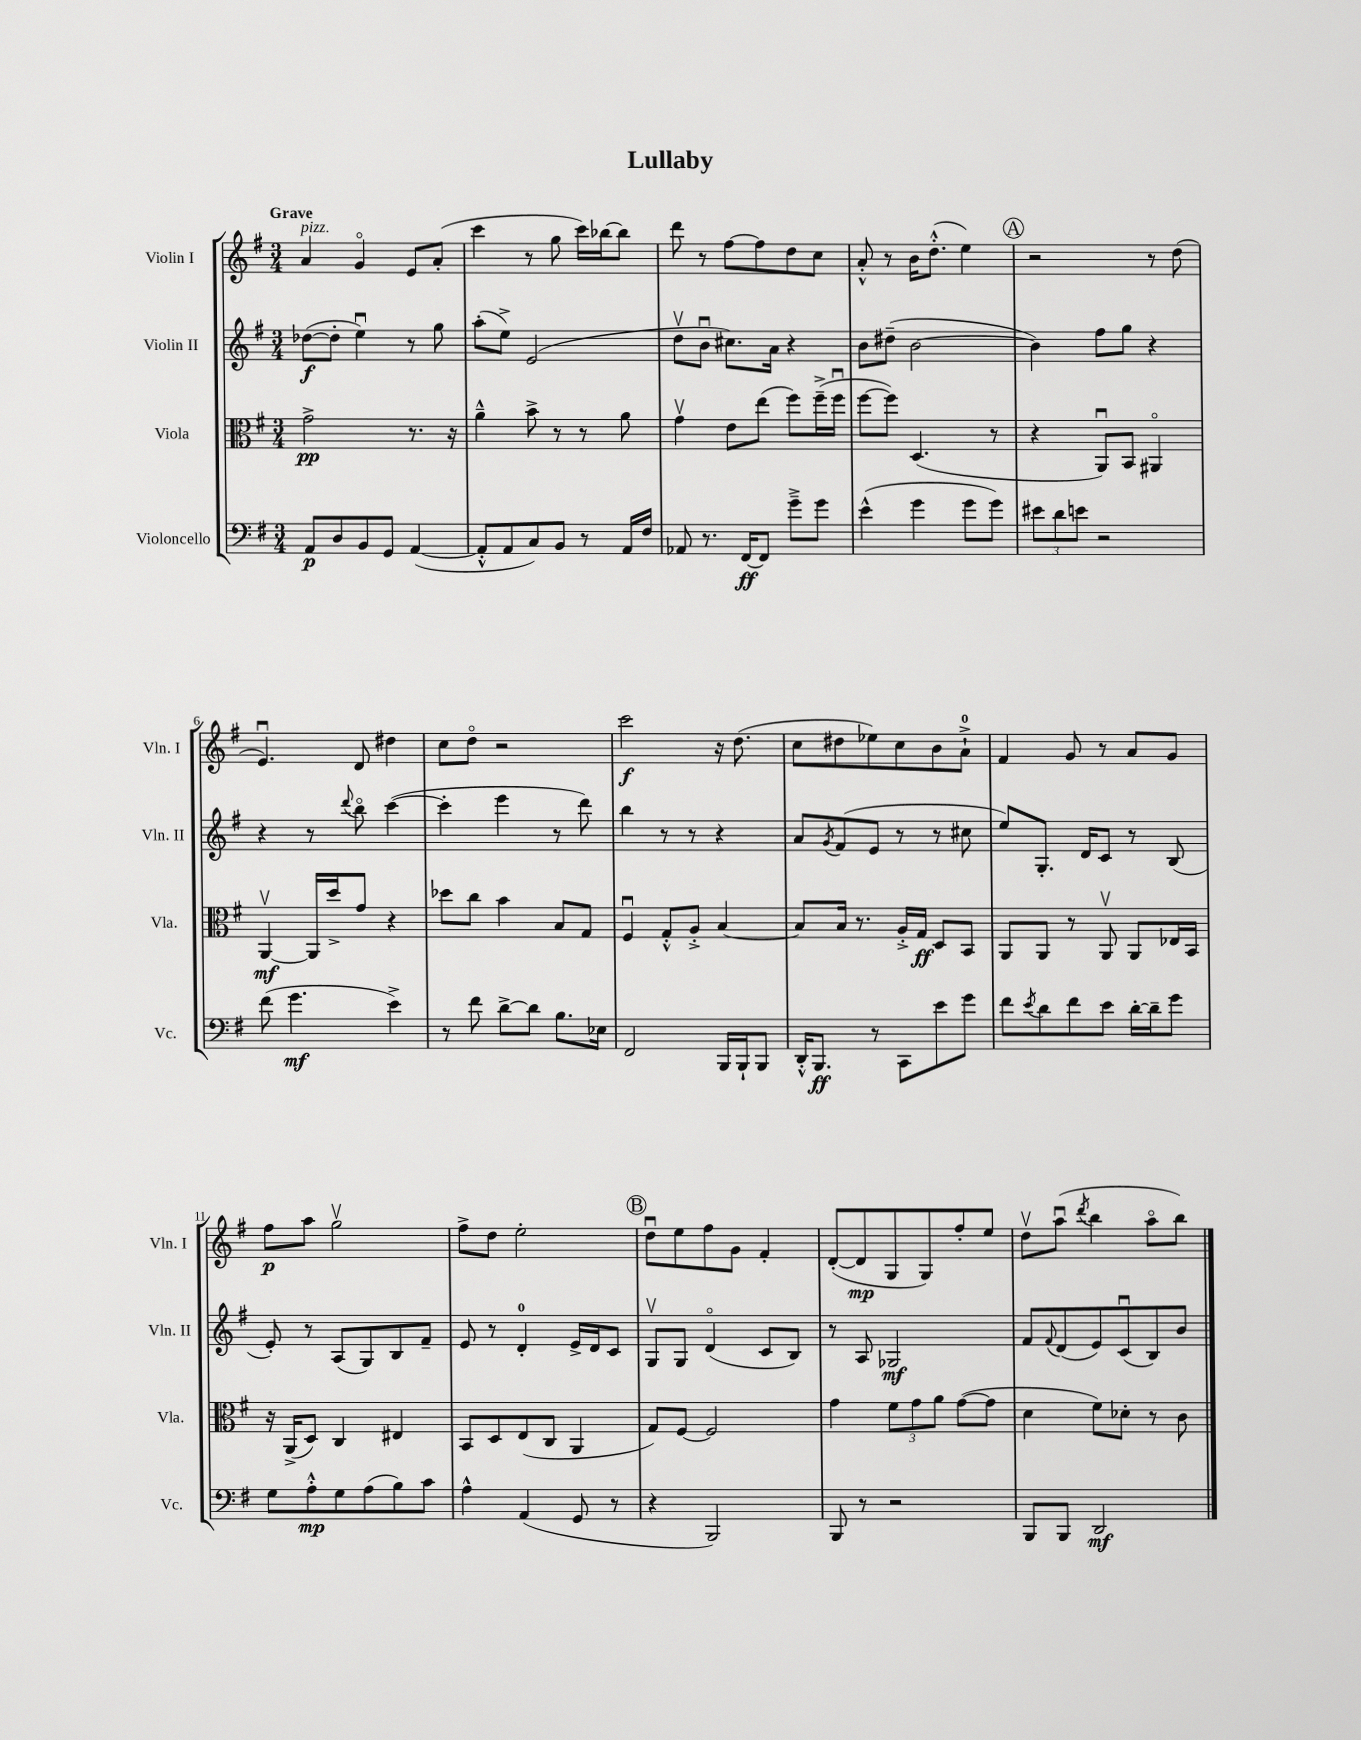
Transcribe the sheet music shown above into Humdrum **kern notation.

**kern	**kern	**kern	**kern
*staff4	*staff3	*staff2	*staff1
*clefF4	*clefC3	*clefG2	*clefG2
*k[f#]	*k[f#]	*k[f#]	*k[f#]
*M3/4	*M3/4	*M3/4	*M3/4
8AA/L	2g^\	([8dd-\L	4a/
8D/	.	8dd-'\]J	.
8BB/	.	4eeu\)	4go/
8GG/J	.	.	.
([4AA/	8.r	8r	8e/L
.	.	8gg\	(8a'/J
.	16r	.	.
=	=	=	=
8AA'^^/]L	4a~^^\	(8aa'\L	4ccc\
8AA/	.	8ee^\J)	.
8C/)	8b^\	(2e/	8r
8BB/J	8r	.	8gg\
8r	8r	.	16ccc\LL)
.	.	.	[16bb-\J
16AA/LL	8a\	.	8bb-\]J
16F#/JJ	.	.	.
=	=	=	=
8AA-/	4gv\	8ddv\L	8ddd\
8.r	.	8bu\J	8r
.	8e\L	8.cc#\L)	[8ff#\L
[16FF#/LK	.	.	.
8FF#/]J	(8ee\J	.	8ff#\]
.	.	16a\Jk	.
8g~^\L	8ff#\L)	4r	8dd\
8g\J	(16ff#~^\L	.	8cc\J
.	16ff#u\JJ	.	.
=	=	=	=
(4e^^\	[8ff#\L	8b\L	8a'^^/
.	8ff#\]J)	(8dd#~\J	8r
4g\	(4.D/	[2b\	16b\LK
.	.	.	(8.dd'^^\J
8g\L	.	.	4ee\)
8g\J)	8r	.	.
=	=	=	=
12e#\L	4r	4b\])	2r
12d\	.	.	.
12e\J	.	.	.
2r	8AAu/L)	8ff#\L	.
.	8BB/J	8gg\J	.
.	4AA#o/	4r	8r
.	.	.	(8dd\
=	=	=	=
(8f#\	[4AAv/	4r	4.eu/)
4.g\	.	.	.
.	16AA/]LL	8r	.
.	16dd^/J	.	.
.	.	8qqddd/	.
.	8g/J	8bbo\	8d/
4e^\)	4r	([4ccc\	4dd#\
=	=	=	=
8r	8dd-\L	4ccc'\]	8cc\L
8f#\	8cc\J	.	8ddo\J
[8d^\L	4b\	4eee\	2r
8d\]J	.	.	.
8.B\L	8B/L	8r	.
.	8G/J	8ddd\)	.
16E-\Jk	.	.	.
=	=	=	=
2FF#/	4F#u/	4bb\	2ccc\
.	8G'^^/L	8r	.
.	8A'^/J	8r	.
16BBB/LL	[4B/	4r	16r
16BBB`/J	.	.	(8.dd\
8BBB/J	.	.	.
=	=	=	=
16DD'^^/LK	8B/]L	8a/L	8cc\L
8.BBB/J	.	.	.
.	.	8qg/	.
.	16B/Jk	(8f#/	8dd#\
.	8.r	.	.
8r	.	8e/J	8ee-\)
8CC\L	16A'^/LL	8r	8cc\
.	16G/JJ	.	.
8e\	8D/L	8r	8b\
8g\J	8BB/J	8cc#\	8a`^\J
=	=	=	=
8f#\L	8AA/L	8ee/L)	4f#/
8qe/	.	.	.
8d\	8AA/J	8.G'/J	.
8f#\	8r	.	8g/
.	.	16d/LK	.
8e\J	8AAv/	8c/J	8r
[16d'\LL	8AA/L	8r	8a/L
16d~\]J	.	.	.
8g\J	16E-/L	(8B/	8g/J
.	16BB/JJ	.	.
=	=	=	=
8G\L	16r	8e'/)	8ff#\L
.	(16AA^/LK	.	.
8A'^^\	8D/J)	8r	8aa\J
8G\	4C/	(8A/L	2ggv\
(8A\	.	8G/)	.
8B\)	4E#/	8B/	.
8c\J	.	8f#~/J	.
=	=	=	=
4A^^\	8BB/L	8e/	8ff#^\L
.	8D/	8r	8dd\J
(4AA/	(8E/	4d'/	2ee'\
.	8C/J	.	.
8GG/	4AA/	16e^/LL	.
.	.	16d/J	.
8r	.	8c/J	.
=	=	=	=
4r	8G/L)	8Gv/L	8ddu\L
.	[8F#/J	8G/J	8ee\
2BBB/)	2F#/]	(4do/	8ff#\
.	.	.	8g\J
.	.	8c/L	4f#'/
.	.	8B/J)	.
=	=	=	=
8BBB/	4g\	8r	([8d'/L
8r	.	8A/	8d/]
2r	12f#\L	2G-/	8G/
.	12g\	.	.
.	.	.	8G/)
.	12a\J	.	.
.	([8g\L	.	8ff#'/
.	8g\]J	.	8ee/J
=	=	=	=
8BBB/L	4d\	8f#/L	8ddv\L
.	.	8qqf#/	.
8BBB/J	.	(8d/	(8aau\J
.	.	.	8qddd/
2DD/	8f#\L)	8e/)	4bb\
.	8d-'\J	(8cu/	.
.	8r	8B/)	8aao\L
.	8c\	8b/J	8bb\J)
==	==	==	==
*-	*-	*-	*-
